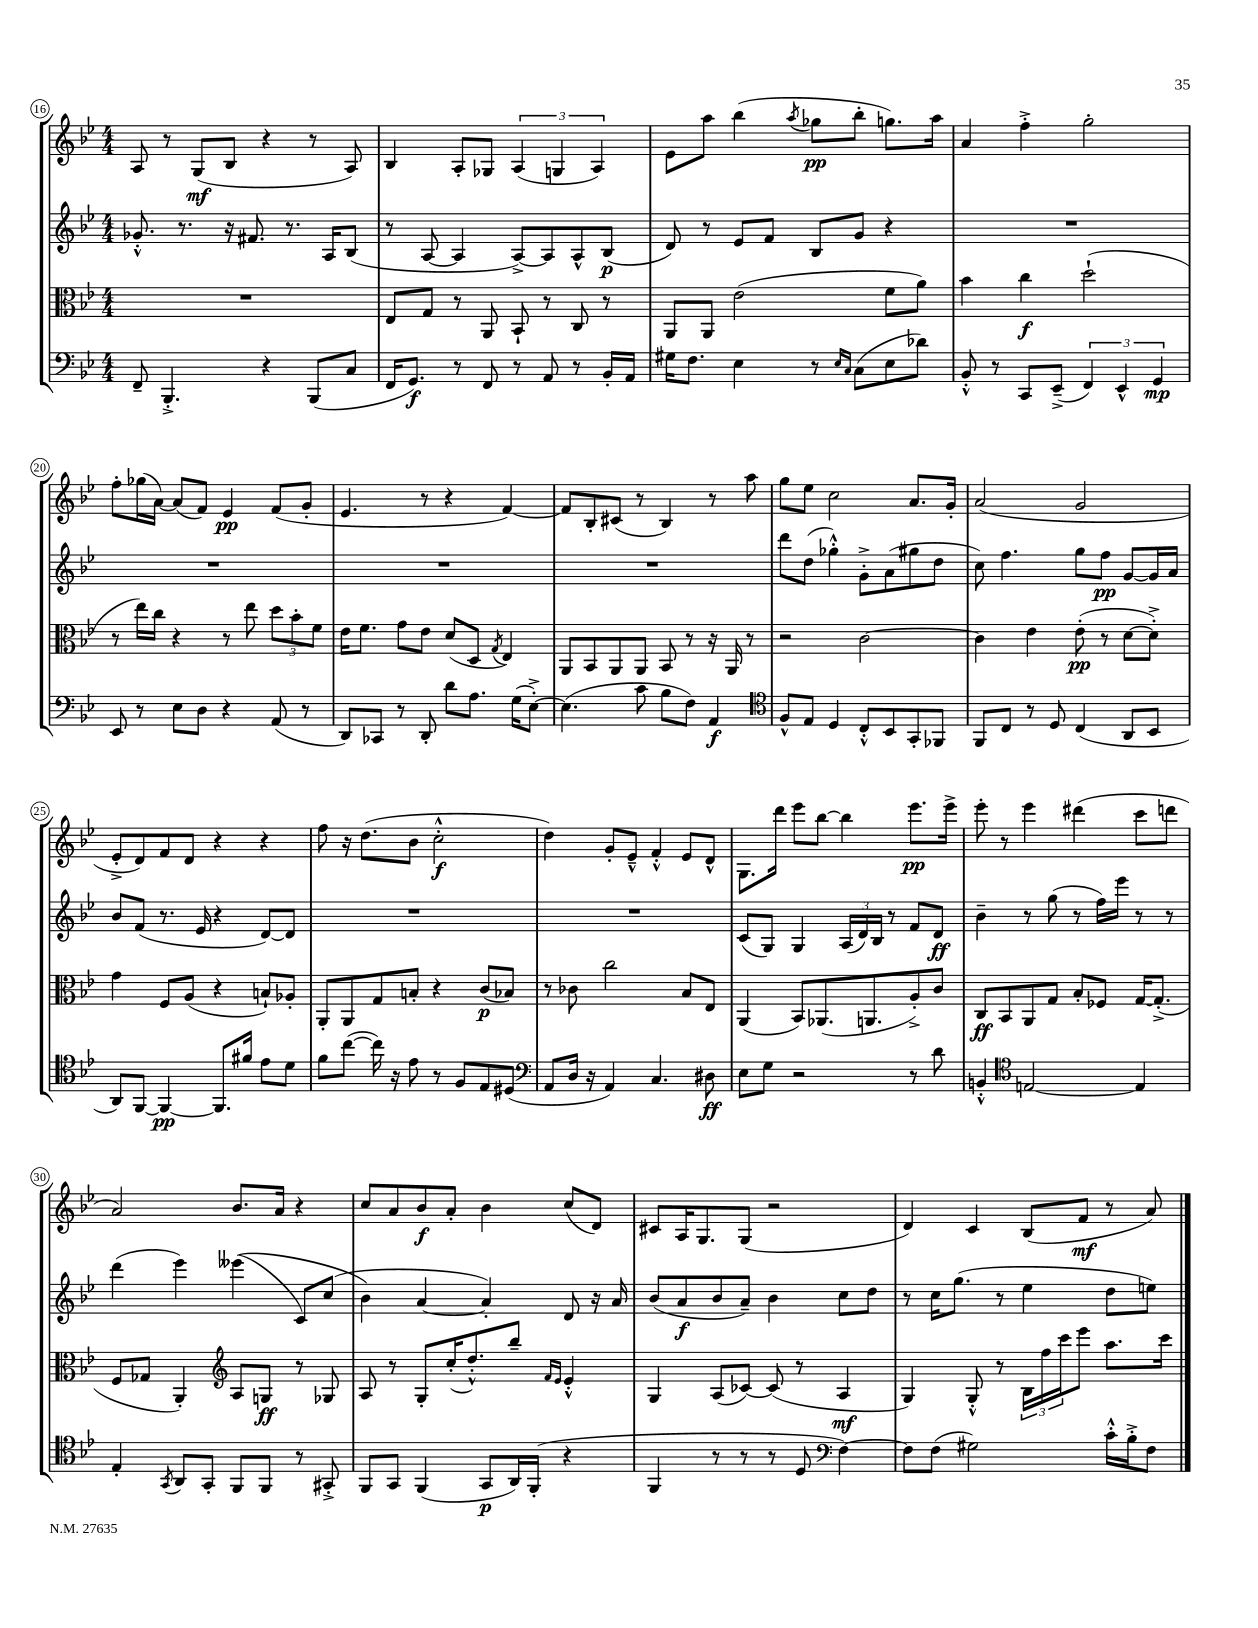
<<
\new StaffGroup <<
\new Staff = "s0" {
    \clef treble \key bes \major \numericTimeSignature \time 4/4
    a8 r8 g8\mf( bes8 r4 r8 a8) |
    bes4 a8-. ges8 \tuplet 3/2 { a4( g4 a4) } |
    ees'8 a''8 bes''4( \acciaccatura { a''8 } ges''8\pp bes''8-. g''8.) a''16 |
    a'4 f''4-.-> g''2-. |
    f''8-. ges''16( a'16~) a'8( f'8) ees'4\pp f'8( g'8-. |
    ees'4. r8 r4 f'4~) |
    f'8 bes8-. cis'8( r8 bes4) r8 a''8 |
    g''8 ees''8 c''2 a'8. g'16-. |
    a'2( g'2 |
    ees'8-.-> d'8) f'8 d'8 r4 r4 |
    f''8 r16 d''8.( bes'8 c''2-.-^\f |
    d''4) g'8-. ees'8---^ f'4-.-^ ees'8 d'8-^ |
    g8. d'''16 ees'''8 bes''8~ bes''4 ees'''8.\pp ees'''16-> |
    ees'''8-. r8 ees'''4 dis'''4( c'''8 d'''8 |
    a'2) bes'8. a'16 r4 |
    c''8 a'8 bes'8\f a'8-. bes'4 c''8( d'8) |
    cis'8 a16 g8. g8( r2 |
    d'4) c'4 bes8( f'8\mf r8 a'8) \bar "|." |
}
\new Staff = "s1" {
    \clef treble \key bes \major \numericTimeSignature \time 4/4
    ges'8.-.-^ r8. r16 fis'8. r8. a16 bes8( |
    r8 a8~ a4 a8~->) a8 a8-^ bes8\p( |
    d'8) r8 ees'8 f'8 bes8 g'8 r4 |
    R1 |
    R1 |
    R1 |
    R1 |
    d'''8 d''8( ges''4-.-^) g'8-.-> a'8( gis''8 d''8 |
    c''8) f''4. g''8 f''8\pp g'8~ g'16 a'16 |
    bes'8 f'8( r8. ees'16 r4 d'8~) d'8 |
    R1 |
    R1 |
    c'8( g8) g4 \tuplet 3/2 { a16( d'16) bes16 } r8 f'8 d'8\ff |
    bes'4-- r8 g''8( r8 f''16) ees'''16 r8 r8 |
    d'''4( ees'''4) eeses'''4(\( c'8) c''8( |
    bes'4\) a'4~ a'4-.) d'8 r16 a'16 |
    bes'8( a'8\f bes'8 a'8--) bes'4 c''8 d''8 |
    r8 c''16 g''8.( r8 ees''4 d''8 e''8) \bar "|." |
}
\new Staff = "s2" {
    \clef alto \key bes \major \numericTimeSignature \time 4/4
    R1 |
    ees8 g8 r8 a,8 bes,8-! r8 c8 r8 |
    a,8 a,8 ees'2( f'8 a'8) |
    bes'4 c''4\f d''2-!( |
    r8 ees''16) c''16 r4 r8 ees''8 \tuplet 3/2 { d''8 bes'8-. f'8 } |
    ees'16 f'8. g'8 ees'8 d'8( d8 \acciaccatura { g8 } ees4) |
    a,8 bes,8 a,8 a,8 bes,8 r8 r16 a,16 r8 |
    r2 c'2~ |
    c'4 ees'4 ees'8-.\pp( r8 d'8~ d'8-.->) |
    g'4 f8 a8( r4 b8-!) aes8-. |
    a,8-. a,8 g8 b8-. r4 c'8\p( bes8) |
    r8 ces'8 c''2 bes8 ees8 |
    a,4( bes,8) aes,8.( a,8. a8-.->) c'8 |
    c8\ff bes,8 a,8 g8 bes8-. fes8 g16~ g8.-.->( |
    f8 ges8 a,4-.) \clef treble a8 g8\ff r8 ges8 |
    a8 r8 g8-. c''16-.( d''8.-.-^) bes''8-- \grace { f'16 ees'16 } ees'4-.-^ |
    g4 a8( ces'8~) ces'8( r8 a4\mf |
    g4) g8-.-^ r8 \tuplet 3/2 { bes16 f''16 c'''16 } ees'''8 a''8. c'''16 \bar "|." |
}
\new Staff = "s3" {
    \clef bass \key bes \major \numericTimeSignature \time 4/4
    f,8-- bes,,4.-.-> r4 bes,,8( c8 |
    f,16 g,8.\f) r8 f,8 r8 a,8 r8 bes,16-. a,16 |
    gis16 f8. ees4 r8 \grace { ees16 c16 } c8( ees8 des'8) |
    bes,8-.-^ r8 c,8 ees,8--->( \tuplet 3/2 { f,4) ees,4-^ g,4\mp } |
    ees,8 r8 ees8 d8 r4 a,8( r8 |
    d,8) ces,8 r8 d,8-. d'8 a8. g16( ees8~-.->) |
    ees4.( c'8 bes8 f8) a,4\f |
    \clef tenor f8-^ ees8 d4 c8-.-^ bes,8 g,8-. fes,8 |
    f,8 c8 r8 d8 c4( a,8 bes,8 |
    a,8) f,8~ f,4~\pp f,8. fis'16 ees'8 d'8 |
    f'8 c''8~( c''16) r16 ees'8 r8 f8 ees8 dis8( |
    \clef bass a,8 d16 r16 a,4) c4. dis8\ff |
    ees8 g8 r2 r8 d'8 |
    b,4-.-^ \clef tenor e2~ e4 |
    ees4-. \acciaccatura { g,8 } a,8 g,8-. f,8 f,8 r8 gis,8-.-> |
    f,8 g,8 f,4( g,8\p a,16) f,16-.( r4 |
    f,4 r8 r8 r8 d8 \clef bass f4~) |
    f8 f8( gis2) c'16-.-^ bes16-.-> f8 \bar "|." |
}
>>
>>
\layout { \context { \Score currentBarNumber = #16 \override BarNumber.stencil = #(make-stencil-circler 0.1 0.3 ly:text-interface::print) } }
